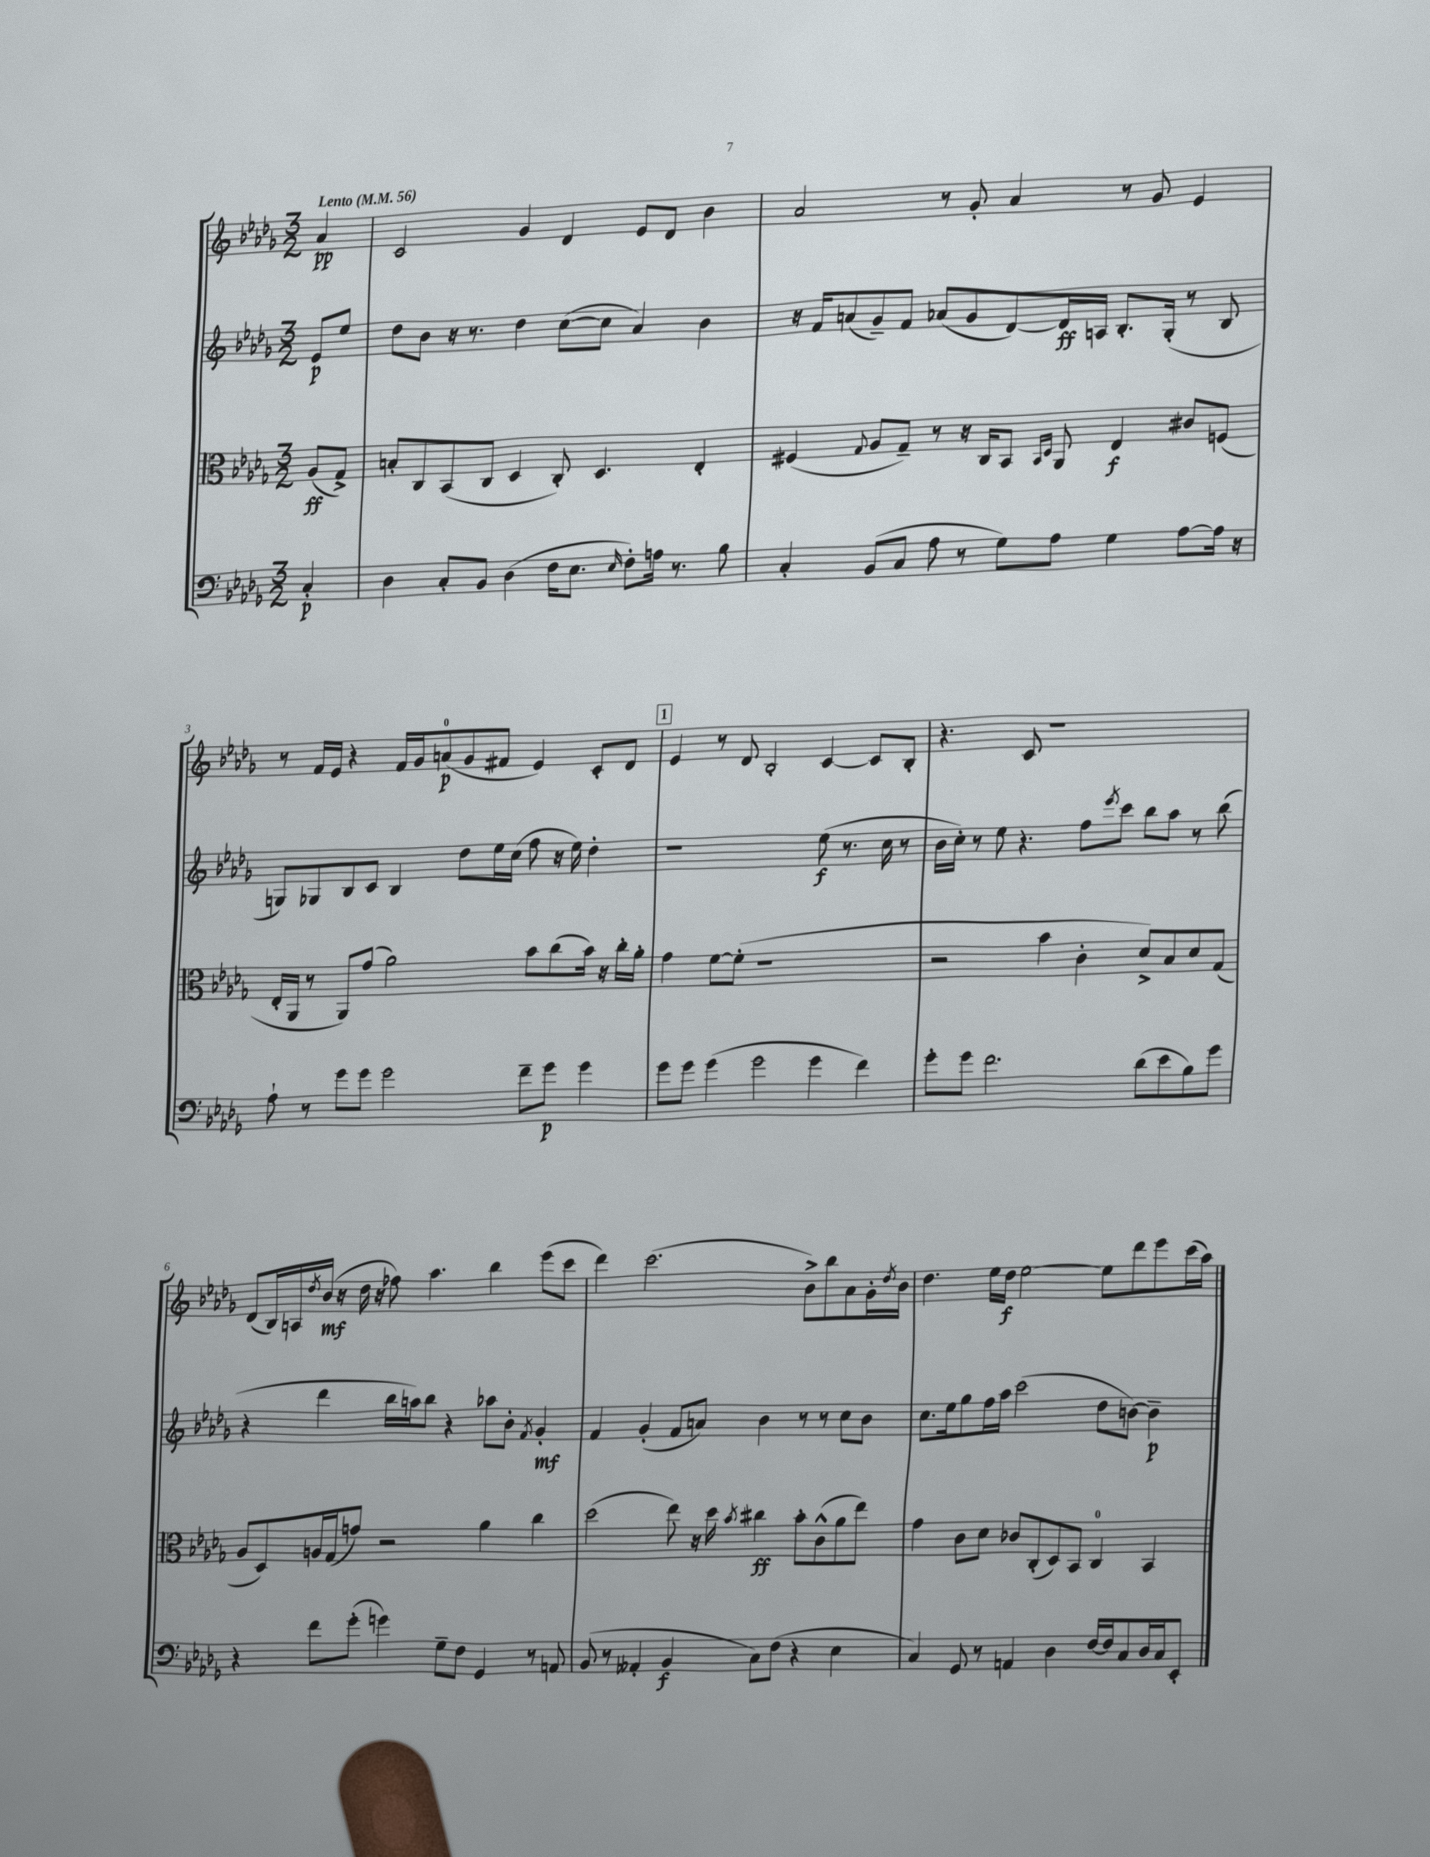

**kern	**kern	**kern	**kern
*staff4	*staff3	*staff2	*staff1
*clefF4	*clefC3	*clefG2	*clefG2
*k[b-e-a-d-g-]	*k[b-e-a-d-g-]	*k[b-e-a-d-g-]	*k[b-e-a-d-g-]
*M3/2	*M3/2	*M3/2	*M3/2
*MM56	*MM56	*MM56	*MM56
4C'	(8A-	8e-	4a-
.	8G-^)	8ee-	.
=	=	=	=
4D-	8B'	8dd-	2c
.	8C	8b-	.
8C'	(8BB-	16r	.
.	.	8.r	.
8BB-	8C	.	.
(4D-	4D-	4dd-	4g-
16F	8C')	([8cc	4d-
8.E-	.	.	.
.	4.D-	8cc]	.
16qqE-	.	.	.
8F')	.	4a-)	8e-
16A	.	.	8d-
8.r	.	.	.
.	4E-'	4b-	4b-
8B-	.	.	.
=	=	=	=
4C'	(4F#	16r	2a-
.	.	16f	.
.	.	(8a	.
.	8qqG-	.	.
(8BB-	8A-	8g-~)	.
8C	8G-~)	8f	.
8A-	8r	(8a-	8r
8r	16r	8g-	8g-'
.	16C	.	.
8G-)	8BB-	[8d-)	4a-
.	16qqBB-	.	.
.	16qqD-	.	.
8A-	8AA-	16d-]	.
.	.	16A	.
4G-	4E-	8.B-'	8r
.	.	.	8g-
.	.	(16G-'	.
[8A-	8c#	8r	4e-
16A-]	(8F	8B-	.
16r	.	.	.
=	=	=	=
8A-`	16E-'	8G)	8r
.	16AA-	.	.
8r	8r	8G-	16f
.	.	.	16e-
8g-	8AA-)	8B-	4r
8g-	(8g-	8c	.
2g-	2a-)	4B-	16f
.	.	.	16g-
.	.	.	(8a
.	.	8dd-	8g-
.	.	16ee-	8f#
.	.	(16cc	.
8f~	8b-	8ff	4e-)
8g-	(8cc	16r	.
.	.	16ee-)	.
4g-	16b-)	4dd-'	8c'
.	16r	.	.
.	16cc'	.	8d-
.	16a-'	.	.
=	=	=	=
8g-	4g-	1r	4e-
8g-	.	.	.
(4g-	[8f	.	8r
.	(8f']	.	8d-
2g-	1r	.	2B-'
4g-	.	(8ee-	[4c
.	.	8.r	.
4f)	.	.	8c]
.	.	16cc	.
.	.	8r	8B-'
=	=	=	=
8g-'	2r	16b-	4.r
.	.	16cc')	.
8g-	.	8r	.
2.f	.	8ee-	.
.	.	4.r	8c
.	4b-	.	1r
.	4c'	8ff	.
.	.	8qeee-	.
.	.	8ccc	.
(8d-	8d-^)	8bb-	.
8e-	8B-	8aa-	.
8B-)	8d-	8r	.
8g-	(8G-	(8bb-	.
=	=	=	=
4r	8A-	4r	(8d-
.	8D-)	.	16B-)
.	.	.	16A
.	.	.	8qdd-
8f	16A	4ddd-	(16b-
.	(16G-	.	16r
(8g-'	8g)	.	16dd-
.	.	.	16r
4g)	2r	16bb-	8ff-)
.	.	16aa)	.
.	.	8bb-	4.aa-
8G-~	.	4r	.
8F	.	.	.
4GG-	4a-	8aa-	4bb-
.	.	8b-'	.
.	.	8qf	.
8r	4cc	4g-'	(8eee-
8AA	.	.	8ccc
=	=	=	=
(8BB-	(2dd-	4f	4ddd-)
8r	.	.	.
4AA--'	.	(4g-'	(2.ccc
4BB-	8ee-)	8f	.
.	16r	8a)	.
.	16dd-	.	.
.	8qb-	.	.
8C)	4cc#	4b-	.
(8F	.	.	.
4r	8b-'	8r	8b-^)
.	(8c^^	8r	8bb-
4E-	8a-	8cc	8a-
.	8ee-)	8b-	16g-'
.	.	.	8qdd-
.	.	.	16b-
=	=	=	=
4C)	4g-	8.cc	4.dd-
.	.	16ee-	.
8GG-	8c	8gg-	.
8r	8d-	16ff	16ee-
.	.	16aa-	16dd-
4AA	8c-	(2ccc	[2ee-
.	(8C'	.	.
4D-	8D-)	.	.
.	8BB-	.	.
[16F	4C	8dd-	8ee-]
16F]	.	.	.
8C	.	[8b)	8ddd-
16D-	4BB-	4b~]	8eee-
16C	.	.	.
8EE-'	.	.	(16ccc
.	.	.	16aa-)
==	==	==	==
*-	*-	*-	*-
